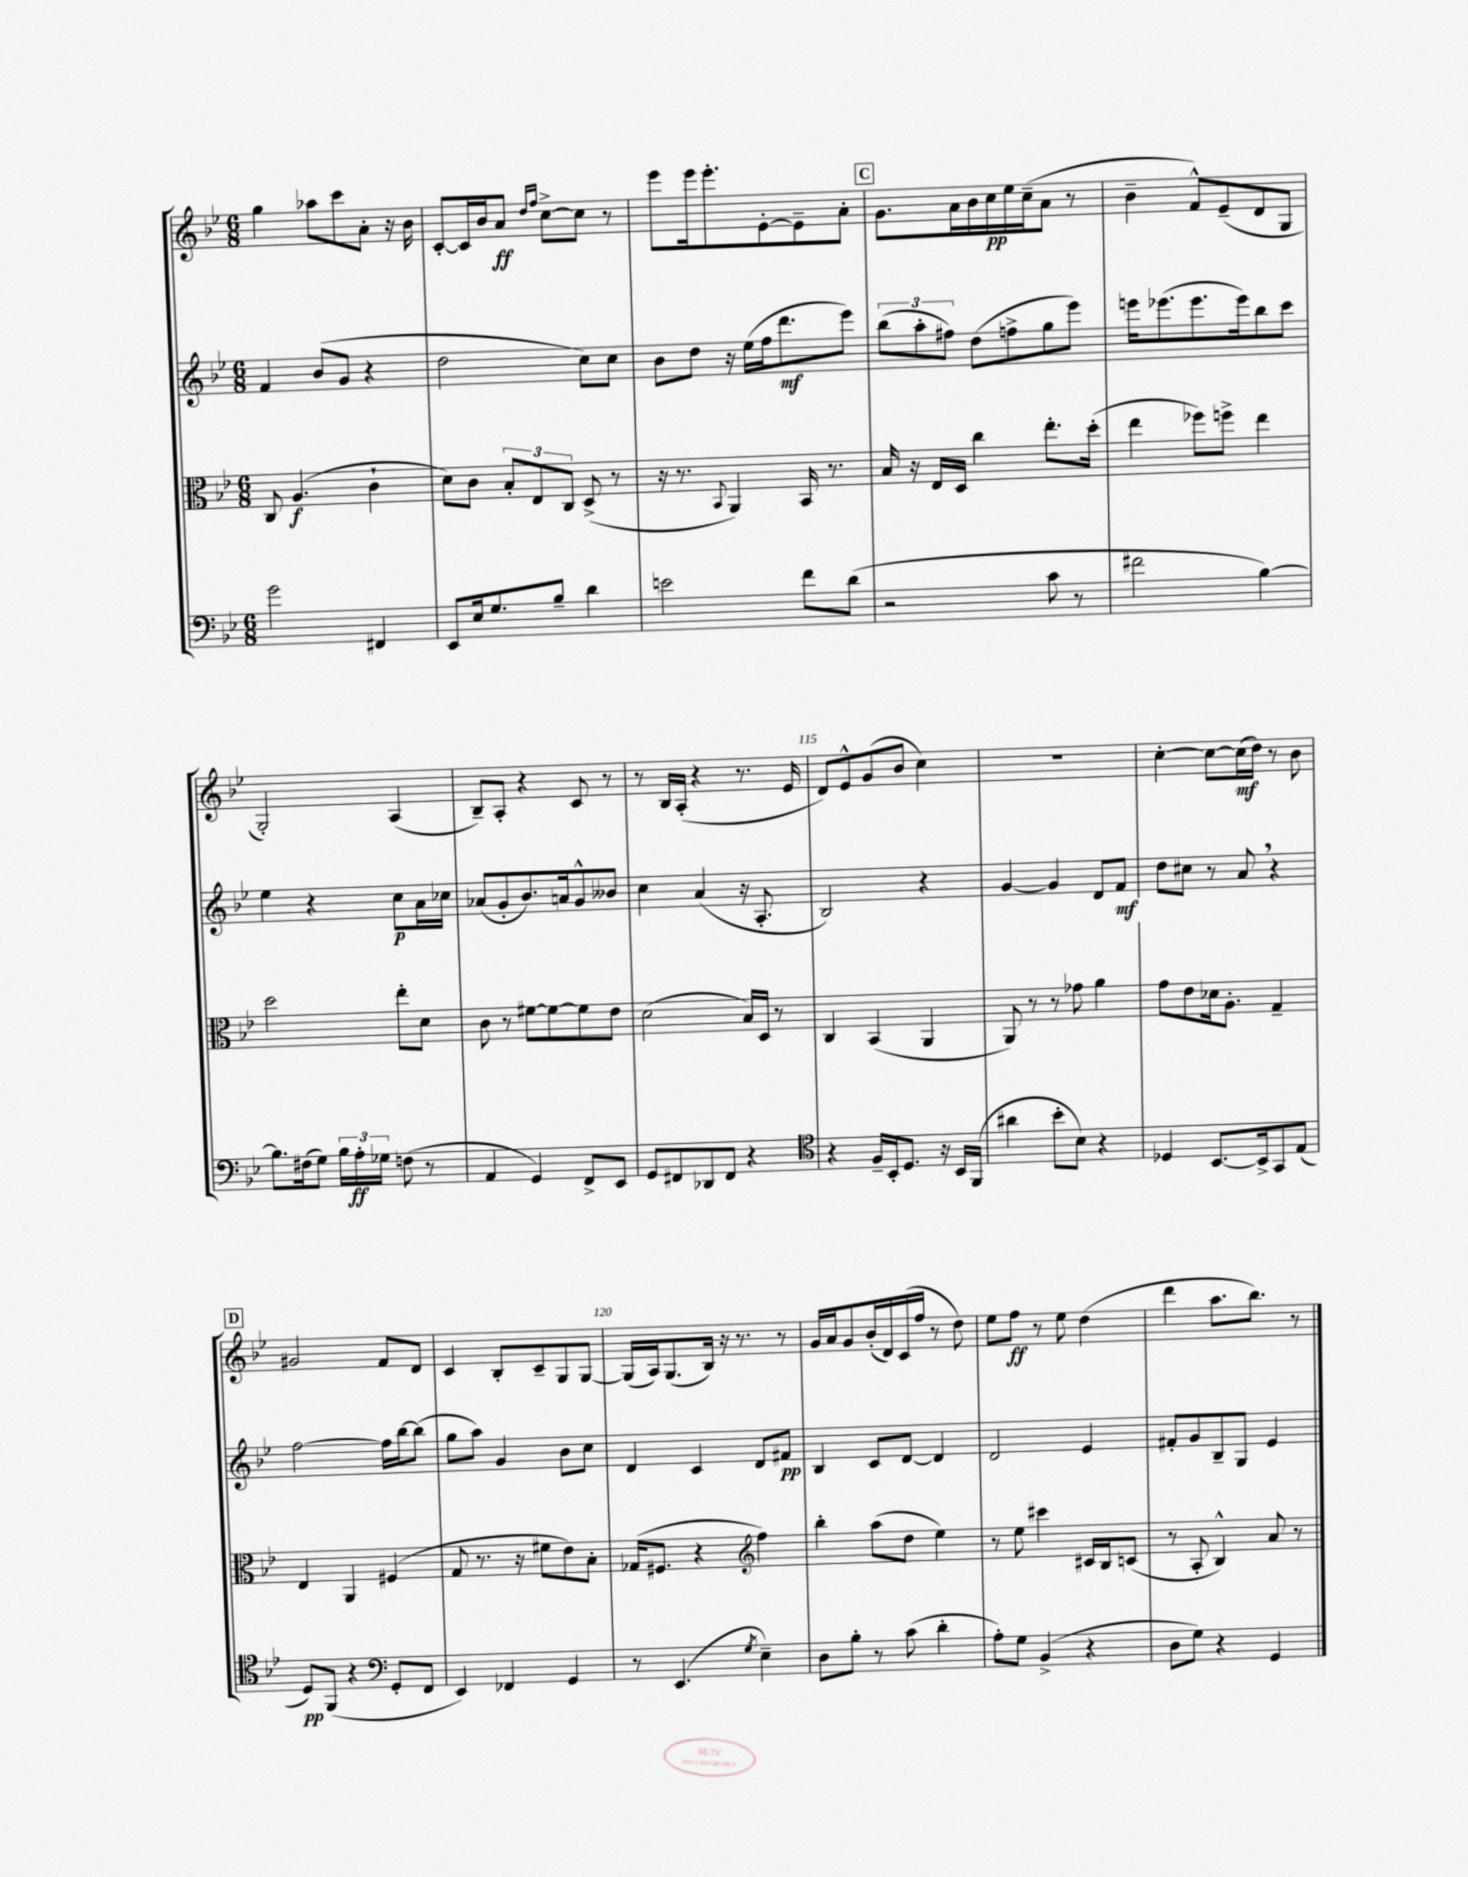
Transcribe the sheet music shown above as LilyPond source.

<<
\new StaffGroup <<
\new Staff = "s0" {
    \clef treble \key bes \major \numericTimeSignature \time 6/8
    \autoBeamOff g''4 aes''8[ c'''8 a'8]-. r16 bes'16 |
    c'8[~-. c'16 bes'16 a'8]\ff \grace { d''16[ f''16] } c''8[~-> c''8] r8 |
    ees'''8[ ees'''16 ees'''8.-. ees'8~-. ees'8-- a'8]-. |
    \mark \markup { \box "C" } g'8.[ a'16 bes'16 c''16\pp ees''16 c''16--( a'8] r8 |
    bes'4-- f'8[-^) ees'8--( d'8 g8] |
    g2-.) a4( |
    bes8[--) a8]-. r4 c'8 r8 |
    r8 bes16[ a16]-.( r4 r8. ees'16 |
    d'8[) ees'8-^ g'8( bes'8] c''4) |
    r2. |
    c''4~-. c''8[~ c''16\mf( d''16]) r8 bes'8 |
    \mark \markup { \box "D" } gis'2 f'8[ d'8] |
    c'4 bes8[-. c'8-- g8 g8]~ |
    g16[( a16) g8.( bes16]) r16 r8. r8 |
    g'16[ a'16 g'8 bes'16-.( d'16) c'16( f''16] r8 d''8) |
    ees''8[ f''8]\ff r8 ees''8 d''4( |
    d'''4 a''8.[ bes''8.]) r8 \bar "|." |
}
\new Staff = "s1" {
    \clef treble \key bes \major \numericTimeSignature \time 6/8
    \autoBeamOff f'4 bes'8[( g'8] r4 |
    d''2 c''8[) c''8] |
    bes'8[ d''8] r16 ees''16[( f''16 d'''8.\mf ees'''8]) |
    \mark \markup { \box "C" } \tuplet 3/2 { bes''8[( a''8-. fis''8]) } d''8[( f''8-> g''8 ees'''8]) |
    e'''16[ ees'''8.( ees'''8. ees'''16) bes''8 c'''8] |
    ees''4 r4 c''8[\p a'16 ces''16] |
    aes'8[( g'8-. bes'8.) a'16 g'8-^ beses'8] |
    c''4 a'4( r16 a8.-. |
    bes2) r4 |
    g'4~ g'4 d'8[ f'8]\mf |
    d''8[ cis''8] r8 a'8 \breathe r4 |
    \mark \markup { \box "D" } f''2~ f''16[ bes''16~ bes''8]( |
    g''8[ a''8]) g'4 bes'8[ c''8] |
    d'4 c'4 d'8[ fis'8]\pp |
    bes4 c'8[ d'8]~ d'4 |
    d'2 ees'4 |
    fis'8[-. g'8 bes8-- g8] ees'4 \bar "|." |
}
\new Staff = "s2" {
    \clef alto \key bes \major \numericTimeSignature \time 6/8
    \autoBeamOff c8 a4.\f( c'4-! |
    d'8[) c'8] \tuplet 3/2 { bes8[-. ees8 c8] } d8->( r8 |
    r16 r8. \appoggiatura { bes,8 } a,4) bes,16 r8. |
    \mark \markup { \box "C" } bes16 r16 ees16[ d16] c''4 ees''8.[-. d''16]-.( |
    ees''4 fes''8[) f''8]-> ees''4 |
    d''2 ees''8[-. d'8] |
    c'8 r8 fis'8[~ fis'8~ fis'8 ees'8] |
    d'2( bes16[) d16] r8 |
    c4 bes,4( a,4 |
    a,8) r8 r8 ges'8 a'4 |
    g'8[ ees'8 des'16 a8.]-. g4-- |
    \mark \markup { \box "D" } ees4 a,4 fis4( |
    g8 r8. r16 fis'8[ ees'8) bes8]-. |
    ges16[( fis8.] r4 \clef treble f''4) |
    bes''4-. a''8[( d''8] ees''4) |
    r8 ees''8 cis'''4 cis'16[ bes16 c'8]( |
    r8 a8-. bes4-^) a'8 r8 \bar "|." |
}
\new Staff = "s3" {
    \clef bass \key bes \major \numericTimeSignature \time 6/8
    \autoBeamOff g'2 fis,4 |
    ees,8[ ees16 g8. bes8]-- d'4 |
    e'2 f'8[ d'8]( |
    \mark \markup { \box "C" } r2 c'8 r8 |
    fis'2 bes4~) |
    bes8.[ fis16( g8]) \tuplet 3/2 { bes16[ a16-.\ff ges16] } f8( r8 |
    a,4 g,4) f,8[-> ees,8] |
    g,8[ fis,8 des,8 fis,8] r4 |
    \clef tenor r4 f16[-- bes,16-. d8.] r16 bes,16[ f,16]( |
    ais'4 bes'8[-. bes8]) r4 |
    des4 bes,8.[~ bes,16-> g,8 ees8]( |
    \mark \markup { \box "D" } d8[\pp) f,8]( r4 \clef bass g,8[-. f,8] |
    ees,4) fes,4 g,4 |
    r8 ees,4.( \acciaccatura { g8 } ees4--) |
    d8[ bes8]-. r8 c'8( d'4-. |
    a8[-.) g8] bes,4->( r4 |
    d8[ g8]) r4 g,4 \bar "|." |
}
>>
>>
\layout { \context { \Score currentBarNumber = #107 \override BarNumber.break-visibility = ##(#f #t #t) barNumberVisibility = #(every-nth-bar-number-visible 5) } }
